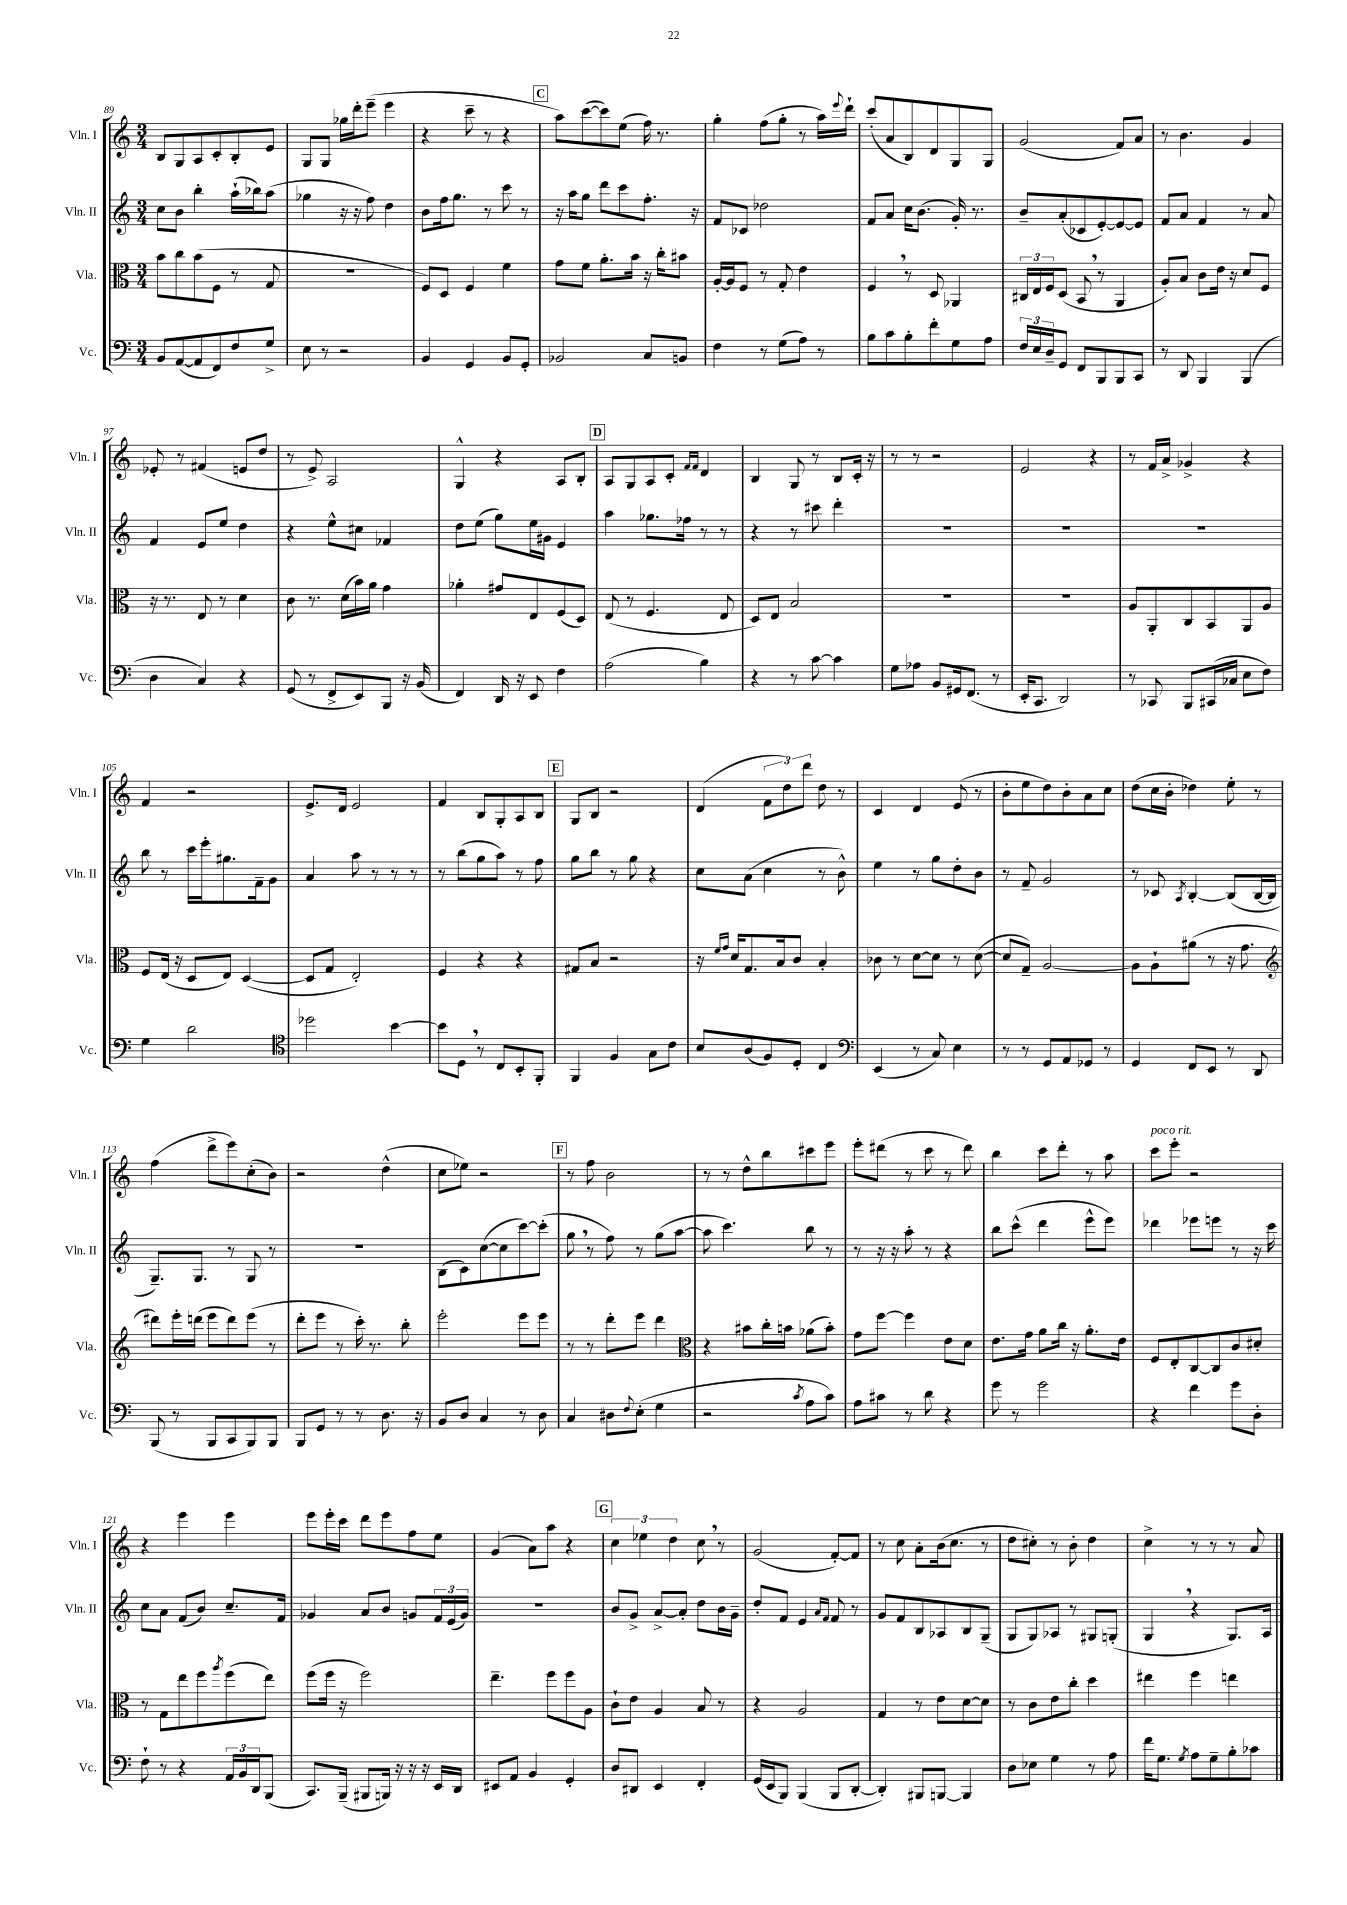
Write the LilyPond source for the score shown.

<<
\new StaffGroup <<
\new Staff = "s0" \with { instrumentName = "Vln. I" shortInstrumentName = "Vln. I" } {
    \clef treble \key c \major \numericTimeSignature \time 3/4
    b8 g8 a8 c'8-. b8-. e'8 |
    g8 g8 ges''16 d'''16-. e'''8--( e'''4 |
    r4 c'''8-- r8 r4 |
    \mark \markup { \box "C" } a''8) c'''8~( c'''8) e''8( f''16) r8. |
    g''4-. f''8( g''8-. r8 a''16) \appoggiatura { e'''8 } d'''16-! |
    c'''8-.( a'8 b8) d'8 g8 g8 |
    g'2( f'8) a'8 |
    r8 b'4. g'4 |
    ees'8-. r8 fis'4( e'8 d''8 |
    r8 e'8->) a2 |
    g4-^ r4 a8 b8-. |
    \mark \markup { \box "D" } a8 g8 a8 c'8-. \grace { f'16 f'16 } d'4 |
    b4 g8 r8 b8 c'16-. r16 |
    r8 r8 r2 |
    e'2 r4 |
    r8 f'16 a'16-> ges'4-> r4 |
    f'4 r2 |
    e'8.-> d'16 e'2 |
    f'4 b8 g8-. a8 b8 |
    \mark \markup { \box "E" } g8 b8 r2 |
    d'4( \tuplet 3/2 { f'8 d''8) d'''8 } d''8 r8 |
    c'4 d'4 e'8( r8 |
    b'8-. e''8 d''8) b'8-. a'8 c''8 |
    d''8( c''16 b'16-. des''4) e''8-. r8 |
    f''4( d'''8-> e'''8) c''8-.( b'8) |
    r2 d''4-^( |
    c''8 ees''8) r2 |
    \mark \markup { \box "F" } r8 f''8 b'2 |
    r8 r8 d''8-^ b''8 cis'''8 e'''8 |
    e'''8-. dis'''8( r8 c'''8 r8 dis'''8) |
    b''4 c'''8 d'''8-. r8 a''8 |
    c'''8^\markup { \italic "poco rit." } e'''8-. r2 |
    r4 e'''4 e'''4 |
    e'''8 e'''16-. c'''16 d'''8 e'''8 f''8 e''8 |
    g'4( a'8) a''8 r4 |
    \mark \markup { \box "G" } \tuplet 3/2 { c''4 ees''4 d''4 } c''8 \breathe r8 |
    g'2( f'8~-.) f'8 |
    r8 c''8 a'8-. b'16( c''8. r8 |
    d''8 cis''8-.) r8 b'8-. d''4 |
    c''4-> r8 r8 r8 a'8 \bar "|." |
}
\new Staff = "s1" \with { instrumentName = "Vln. II" shortInstrumentName = "Vln. II" } {
    \clef treble \key c \major \numericTimeSignature \time 3/4
    c''8 b'8 b''4-. a''16-!( bes''16) a''8( |
    ges''4 r16 r16 f''8) d''4 |
    b'8 f''16 g''8. r8 c'''8 r8 |
    \mark \markup { \box "C" } r16 a''16 g''8 d'''8 c'''8 f''8.-. r16 |
    f'8 ces'8 des''2 |
    f'8 a'8 c''16 b'8.( g'16-.) r8. |
    b'8-- a'8-.( ces'8 e'8~-.) e'8~ e'8 |
    f'8 a'8 f'4 r8 a'8 |
    f'4 e'8 e''8 d''4 |
    r4 e''8-^ cis''8 fes'4 |
    d''8 e''8( g''8) e''16 gis'16 e'4 |
    \mark \markup { \box "D" } a''4 ges''8. fes''16 r8 r8 |
    r4 r8 cis'''8 d'''4-. |
    R2. |
    R2. |
    R2. |
    b''8 r8 c'''16 e'''16-. gis''8. f'16-- g'8 |
    a'4 a''8 r8 r8 r8 |
    r8 b''8( g''8 a''8) r8 f''8 |
    \mark \markup { \box "E" } g''8 b''8 r8 g''8 r4 |
    c''8 a'8( c''4 r8 b'8-^) |
    e''4 r8 g''8 d''8-. b'8 |
    r8 f'8-- g'2 |
    r8 ces'8 \acciaccatura { a8 } b4~-. b8( b16~ b16 |
    g8.--) g8. r8 g8 r8 |
    R2. |
    b8( c'8) c''8~( c''8 c'''8~) c'''8-.( |
    \mark \markup { \box "F" } g''8 \breathe r8 f''8) r8 g''8( a''8~ |
    a''8 c'''4.) b''8 r8 |
    r8 r16 r16 a''8-. r8 r4 |
    b''8 c'''8-^( d'''4 e'''8-^ e'''8) |
    des'''4 ees'''8 e'''8 r8 r16 c'''16 |
    c''8 a'8 f'8( b'8) c''8.-- f'16 |
    ges'4 a'8 b'8 g'8 \tuplet 3/2 { f'16 e'16( g'16) } |
    R2. |
    \mark \markup { \box "G" } b'8 g'8-> a'8~-> a'8-. d''8 b'16 g'16-- |
    d''8-. f'8 e'4 \grace { a'16 f'16 } f'8 r8 |
    g'8 f'8 b8 aes8 b8 g8--( |
    g8 g8) aes8 r8 gis8 g8-.( |
    g4 \breathe r4 g8.) a16 \bar "|." |
}
\new Staff = "s2" \with { instrumentName = "Vla." shortInstrumentName = "Vla." } {
    \clef alto \key c \major \numericTimeSignature \time 3/4
    b'8 c''8 b'8( f8 r8 g8 |
    R2. |
    f8) d8 f4 f'4 |
    \mark \markup { \box "C" } g'8 f'8 a'8.-. b'16 r16 c''16-. bis'8 |
    a16~-. a16 f8 r8 g8-. e'4 |
    f4 \breathe r8 d8 aes,4 |
    \tuplet 3/2 { cis16 e16 f16 } d8( b,8 \breathe r8 a,4 |
    a8-.) b8 c'8 e'16 r16 d'8 f8 |
    r16 r8. e8 r8 d'4 |
    c'8 r8. d'16( b'16) a'16 g'4 |
    aes'4-. gis'8 e8 f8( d8) |
    \mark \markup { \box "D" } e8( r8 f4. e8 |
    d8) e8 b2 |
    R2. |
    R2. |
    a8 a,8-. c8 b,8 a,8 a8 |
    f8 e16( r16 d8 e8) d4~( |
    d8 g8 e2-.) |
    f4 r4 r4 |
    \mark \markup { \box "E" } gis8 b8 r2 |
    r16 \grace { f'16 g'16 } d'16 g8. b16 c'8 b4-. |
    ces'8 r8 d'8~ d'8 r8 d'8~( |
    d'8 g8--) a2~ |
    a8 a8-! ais'8( r8 r16 g'8. |
    \clef treble dis'''8) e'''16-. d'''16( e'''8 d'''8) e'''8( r8 |
    d'''8-. e'''8 r8 c'''16-.) r8. b''8-. |
    e'''2-. e'''8 e'''8 |
    \mark \markup { \box "F" } r8 r8 d'''8-. e'''8 d'''4 |
    \clef alto r4 bis'8 c''16-. b'16 aes'8( b'8-.) |
    g'8 f''8~ f''4 e'8 d'8 |
    e'8. g'16 a'8 c''16 r16 a'8.-. e'16 |
    f8 e8-. c8~ c8 c'8 dis'8-. |
    r8 g8 e''8 f''8 \acciaccatura { a''8 } f''8( e''8) |
    f''8( f''16 r16 f''2) |
    e''4.-- f''8 f''8 a8 |
    \mark \markup { \box "G" } c'8-! e'8 a4 b8 r8 |
    r4 a2 |
    g4 r8 e'8 d'8~ d'8 |
    r8 c'8 e'8 c''8-. d''4 |
    eis''4 f''4 e''4 \bar "|." |
}
\new Staff = "s3" \with { instrumentName = "Vc." shortInstrumentName = "Vc." } {
    \clef bass \key c \major \numericTimeSignature \time 3/4
    b,8 a,8~( a,8 f,8) f8 g8-> |
    e8 r8 r2 |
    b,4 g,4 b,8 g,8-. |
    \mark \markup { \box "C" } bes,2 c8 b,8 |
    f4 r8 g8( a8) r8 |
    b8 c'8 b8-. f'8-. g8 a8 |
    \tuplet 3/2 { f16 e16 d16-- } g,8 f,8 b,,8 b,,8 c,8 |
    r8 d,8 b,,4 b,,4( |
    d4 c4) r4 |
    g,8( r8 f,8-> e,8) b,,8 r16 b,16( |
    f,4) d,16 r16 e,8 f4 |
    \mark \markup { \box "D" } a2( b4) |
    r4 r8 c'8~ c'4 |
    g8 aes8 b,8 gis,16 f,8.( r8 |
    e,16-. c,8. d,2) |
    r8 ces,8 b,,8 cis,16( ces16 e8 f8) |
    g4 d'2 |
    \clef tenor des''2 b'4~ |
    b'8 d8 \breathe r8 c8 b,8-. f,8-. |
    \mark \markup { \box "E" } f,4 f4 g8 c'8 |
    b8 a8( f8) d8-. c4 |
    \clef bass e,4( r8 c8) e4 |
    r8 r8 g,8 a,8 ges,8 r8 |
    g,4 f,8 e,8 r8 d,8 |
    b,,8( r8 b,,8 c,8 b,,8) b,,8 |
    b,,8 g,8 r8 r8 d8. r16 |
    b,8 d8 c4 r8 d8 |
    \mark \markup { \box "F" } c4 dis8 \appoggiatura { f8 } e8-.( g4 |
    r2 \acciaccatura { c'8 } a8 c'8) |
    a8 cis'8 r8 d'8 r4 |
    g'8 r8 g'2 |
    r4 f'4 g'8 d8-. |
    f8-! r8 r4 \tuplet 3/2 { a,16 b,16 d,16 } b,,8( |
    c,8.) b,,16--( bis,,8 b,,16) r16 r16 r16 e,16 d,16 |
    eis,8 a,8 b,4 g,4-. |
    \mark \markup { \box "G" } d8 dis,8 e,4 f,4-. |
    g,16( e,16 b,,8) b,,4( b,,8 d,8~-. |
    d,4-.) bis,,8 b,,8~ b,,4 |
    d8 ees8 g4 r8 a8 |
    f'16 g8. \acciaccatura { g8 } a8 g8-- b8-. ces'8 \bar "|." |
}
>>
>>
\layout { \context { \Score currentBarNumber = #89 } }
